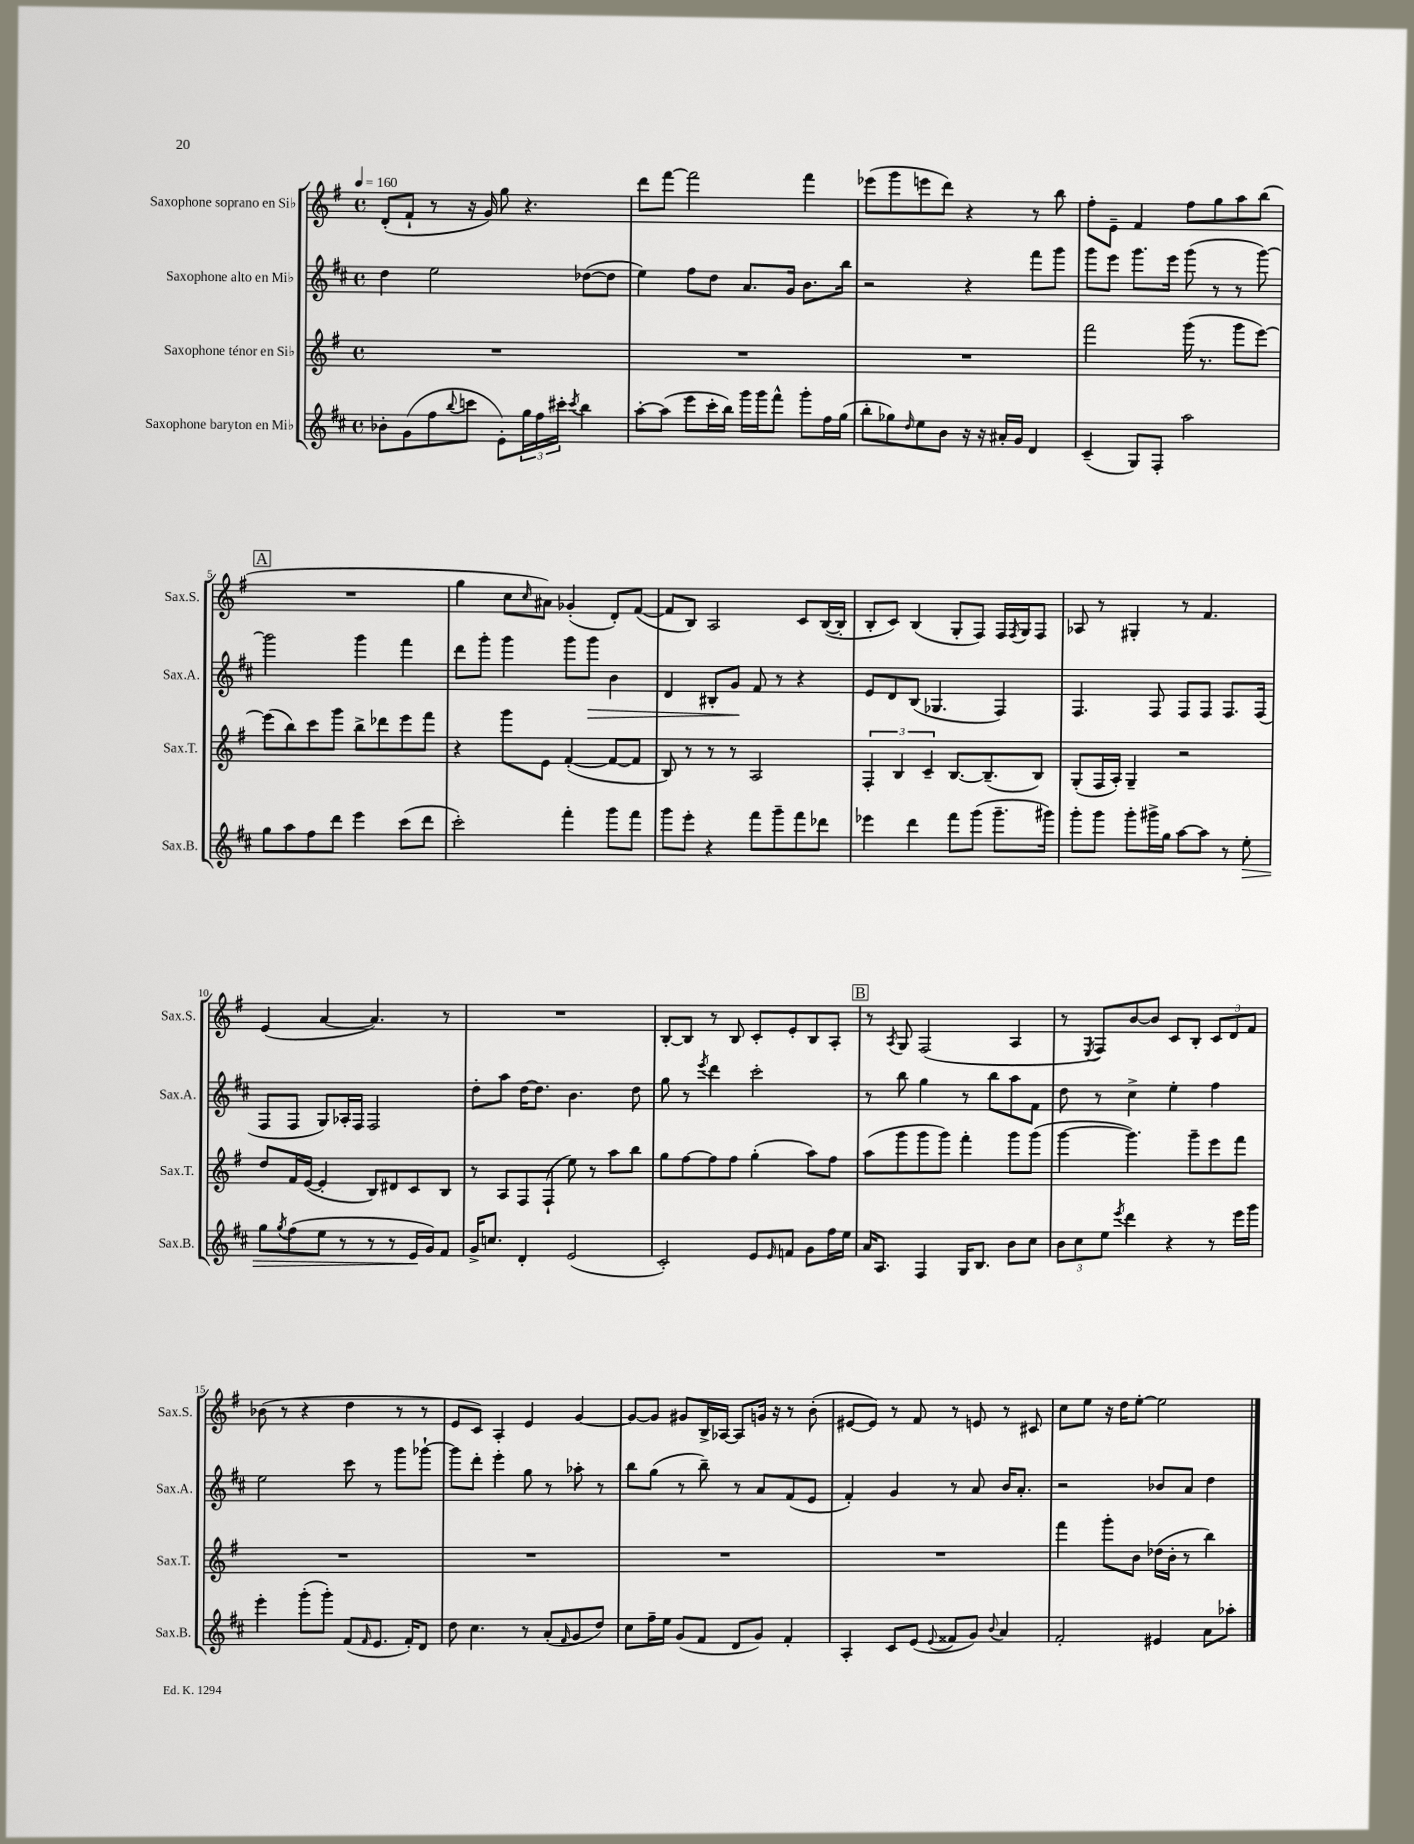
<<
\new StaffGroup <<
\new Staff = "s0" \with { instrumentName = "Saxophone soprano en Sib" shortInstrumentName = "Sax.S." } {
    \clef treble \key g \major \defaultTimeSignature \time 4/4 \tempo 4 = 160
    d'8-.( fis'8-! r8 r16 g'16) g''8 r4. |
    d'''8 fis'''8~ fis'''2 fis'''4 |
    ees'''8( g'''8 e'''8 d'''8) r4 r8 b''8 |
    fis''8-. e'8-- fis'4 fis''8 g''8 a''8 b''8( |
    \mark \markup { \box "A" } R1 |
    g''4 c''8 \grace { c''16 } ais'8) ges'4-.( d'8-.) fis'8~( |
    fis'8 b8) a2 c'8 b16~( b16-. |
    b8-. c'8) b4( g8-. fis8) fis16 \acciaccatura { fis8 } g16 fis8 |
    aes8 r8 gis4-. r8 fis'4. |
    e'4( a'4~ a'4.) r8 |
    R1 |
    b8~-. b8 r8 b8 c'8-. e'8-. b8 a8-. |
    \mark \markup { \box "B" } r8 \acciaccatura { a8 } g8 fis2( a4 |
    r8 \acciaccatura { e8 } fis8) b'8~ b'8 c'8 b8-. \tuplet 3/2 { c'8 d'8 fis'8 } |
    bes'8( r8 r4 d''4 r8 r8 |
    e'8 c'8) a4-. e'4 g'4~ |
    g'8~ g'8 gis'8 b16-> aes16~ aes8 g'16 r16 r8 b'8-.( |
    eis'8~ eis'8) r8 fis'8 r8 e'8 r8 cis'8 |
    c''8 e''8 r16 d''16 e''8~-. e''2 \bar "|." |
}
\new Staff = "s1" \with { instrumentName = "Saxophone alto en Mib" shortInstrumentName = "Sax.A." } {
    \clef treble \key d \major \defaultTimeSignature \time 4/4
    d''4 e''2 des''8~( des''8 |
    e''4) fis''8 d''8 a'8. g'16 b'8. b''16 |
    r2 r4 fis'''8 g'''8 |
    g'''8 e'''8 g'''8. e'''16 g'''8( r8 r8 g'''8~) |
    \mark \markup { \box "A" } g'''2 g'''4 fis'''4 |
    d'''8 g'''8-. g'''4 g'''8 g'''8\> b'4 |
    d'4 bis8-. g'8\! fis'8 r8 r4 |
    e'8 d'8 b8( ges4. fis4) |
    fis4. fis8 fis8 fis8 fis8. fis16( |
    fis8 fis8 g8) aes16-. fis16 fis2 |
    d''8-. a''8 d''16~ d''8. b'4. d''8 |
    g''8 r8 \acciaccatura { e'''8 } d'''4 cis'''2-. |
    \mark \markup { \box "B" } r8 b''8 g''4 r8 b''8 a''8 fis'8 |
    d''8 r8 cis''4-> e''4-. fis''4 |
    e''2 cis'''8 r8 g'''8 ges'''8~-! |
    ges'''8 d'''8-. e'''4-. g''8 r8 aes''8-. r8 |
    b''8 g''8( r8 b''8--) r8 a'8 fis'8( e'8 |
    fis'4-.) g'4 r8 a'8 b'16 a'8.-. |
    r2 bes'8 a'8 d''4 \bar "|." |
}
\new Staff = "s2" \with { instrumentName = "Saxophone ténor en Sib" shortInstrumentName = "Sax.T." } {
    \clef treble \key g \major \defaultTimeSignature \time 4/4
    R1 |
    R1 |
    R1 |
    fis'''2 g'''16( r8. g'''8 e'''8~) |
    \mark \markup { \box "A" } e'''8( b''8) c'''8 g'''8 b''8-> des'''8 e'''8 fis'''8 |
    r4 g'''8 e'8 fis'4~-.( fis'8~ fis'8 |
    b8) r8 r8 r8 a2 |
    \tuplet 3/2 { fis4-. b4 c'4-- } b8.~ b8.--( b8) |
    g8-.( fis16 a16-.) g4-- r2 |
    d''8 fis'16 e'16~( e'4-. b8) dis'8 c'8 b8 |
    r8 a8 fis8 fis8-!( e''8) r8 a''8 b''8 |
    g''8 fis''8~ fis''8 fis''8 g''4-.( a''8) fis''8 |
    \mark \markup { \box "B" } a''8( g'''8 g'''8 g'''8) fis'''4-. g'''8 g'''8( |
    g'''4~ g'''4.) g'''8-- e'''8 fis'''8 |
    R1 |
    R1 |
    R1 |
    R1 |
    fis'''4 g'''8-. b'8 des''16( b'16-. r8 b''4) \bar "|." |
}
\new Staff = "s3" \with { instrumentName = "Saxophone baryton en Mib" shortInstrumentName = "Sax.B." } {
    \clef treble \key d \major \defaultTimeSignature \time 4/4
    bes'8-. g'8( fis''8 \appoggiatura { b''8 } c'''8 e'8-.) \tuplet 3/2 { g''16 fis''16 cis'''16-. } \acciaccatura { cis'''8 } b''4 |
    a''8~-. a''8( e'''8 cis'''16-. b''16) g'''16 g'''16 fis'''8-^ g'''8-. fis''16 g''16( |
    b''8-. ges''8) \grace { d''16 } e''8 b'8 r16 r16 ais'16-. g'16 d'4 |
    cis'4--( g8) fis8-. a''2 |
    \mark \markup { \box "A" } g''8 a''8 fis''8 d'''8 e'''4 cis'''8( d'''8 |
    cis'''2-.) fis'''4-. g'''8 fis'''8 |
    g'''8 e'''8-. r4 fis'''8 g'''8-- fis'''8 des'''8 |
    ees'''4 d'''4 fis'''8 g'''8( g'''8.-- gis'''16) |
    g'''8-. g'''8 g'''8-. gis'''16-> g''16 a''8~ a''8 r8 e''8-.\> |
    g''8 \acciaccatura { g''8 } fis''8( e''8 r8 r8 r8 e'16\! g'16) fis'8 |
    g'16-> c''8. d'4-. e'2( |
    cis'2-.) e'8 \grace { e'16 } f'8 g'8 fis''16 e''16 |
    \mark \markup { \box "B" } a'16 a8. fis4 g16 b8. b'8 cis''8 |
    \tuplet 3/2 { b'8 cis''8 e''8 } \acciaccatura { e'''8 } d'''4 r4 r8 e'''16 g'''16 |
    e'''4-. g'''8-.( g'''8-.) fis'8( \grace { fis'16 } e'8. fis'16-.) d'8 |
    d''8 cis''4. r8 a'8-.( \grace { fis'16 } g'8 d''8) |
    cis''8 fis''16-- e''16 g'8( fis'8 d'8 g'8) fis'4-. |
    a4-. cis'8 e'8( \appoggiatura { e'8 } fisis'8 g'8) \appoggiatura { b'8 } a'4 |
    fis'2-. eis'4 a'8 aes''8-. \bar "|." |
}
>>
>>
